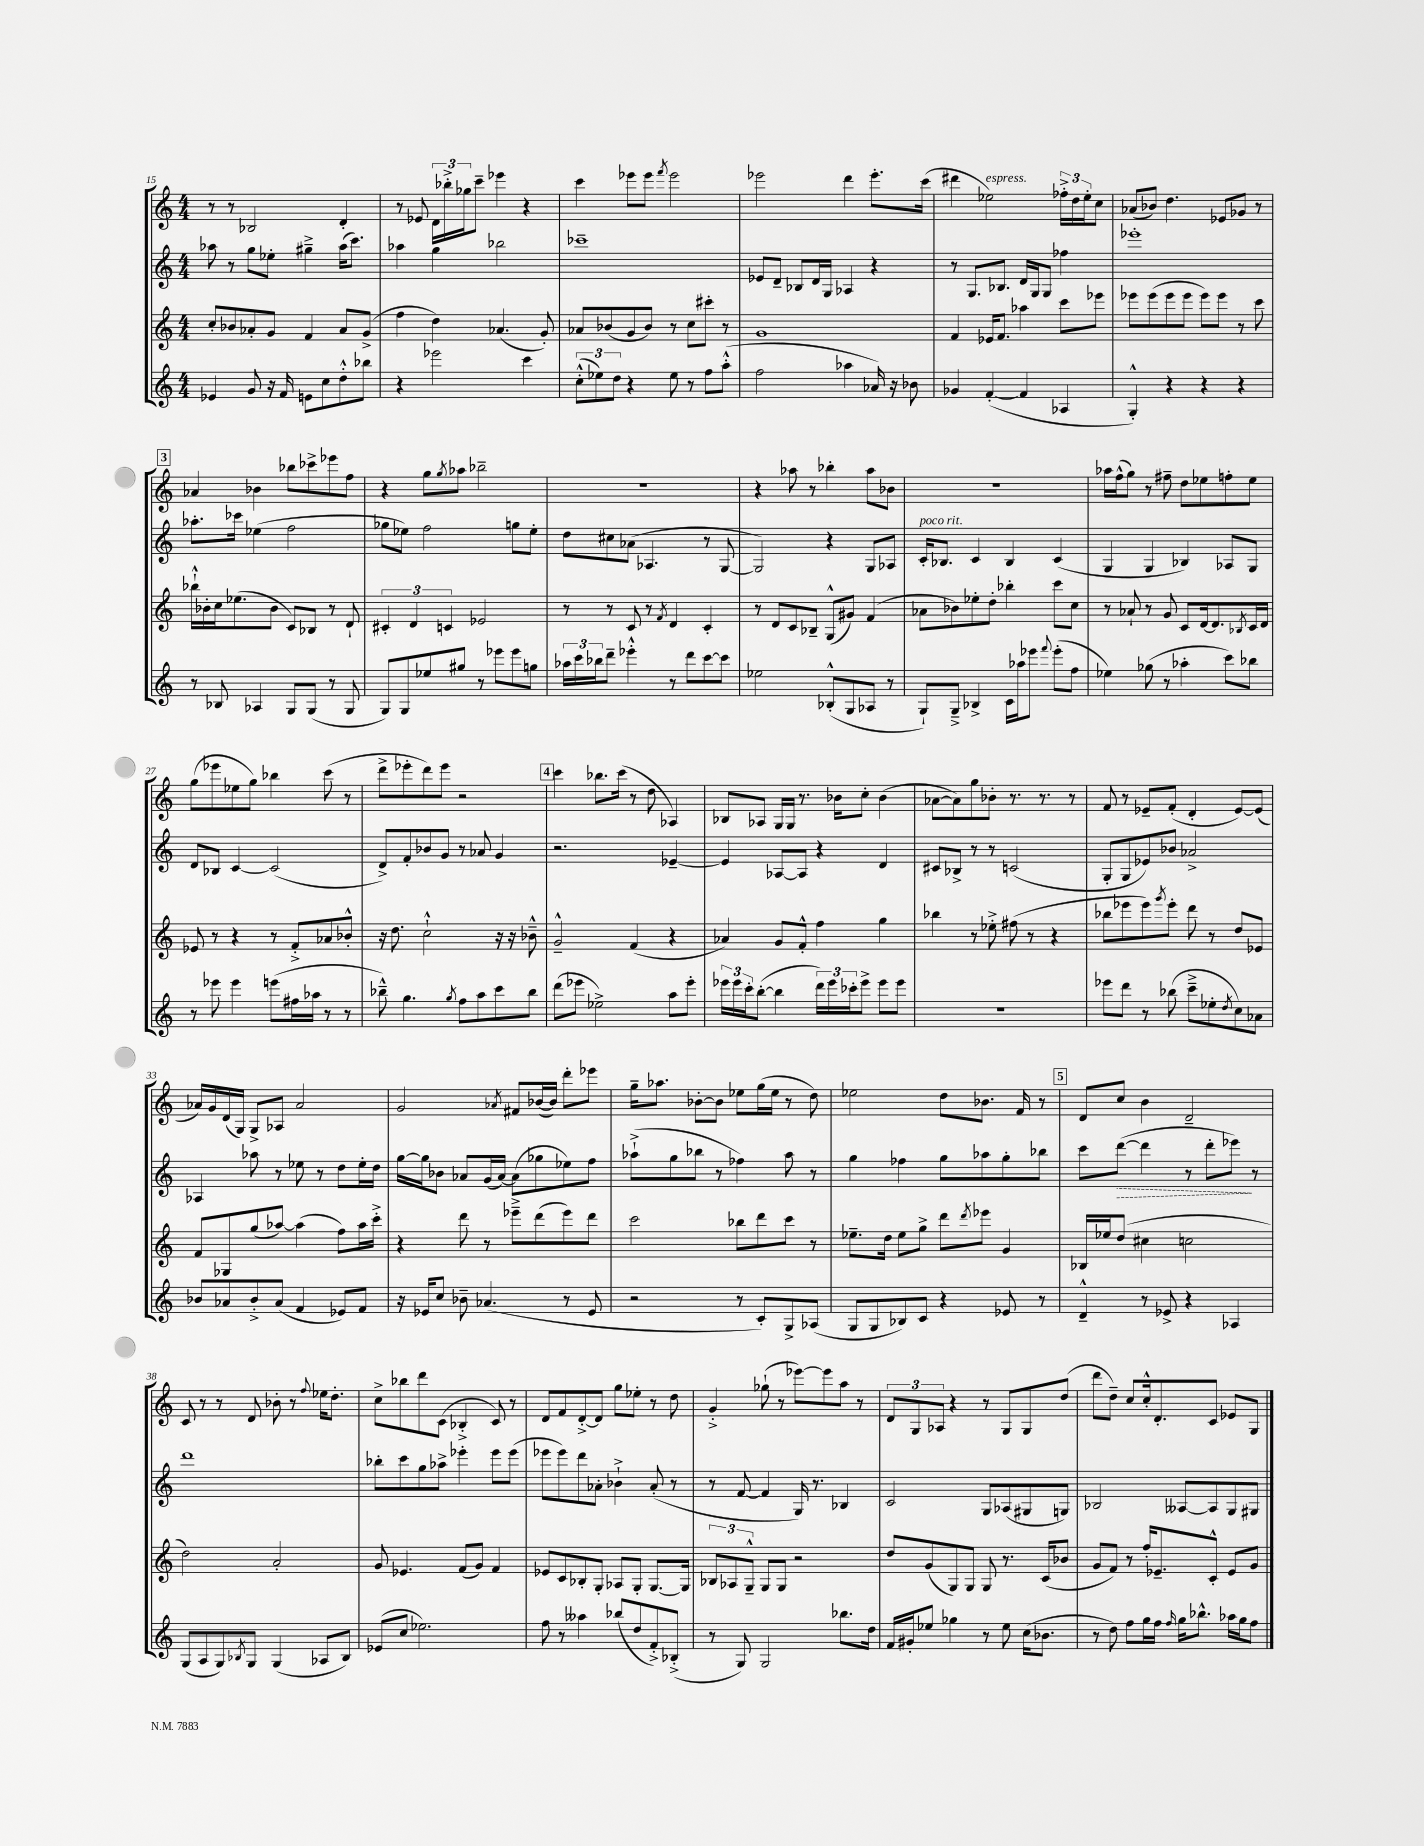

**kern	**kern	**kern	**kern
*staff4	*staff3	*staff2	*staff1
*clefG2	*clefG2	*clefG2	*clefG2
*k[]	*k[]	*k[]	*k[]
*M4/4	*M4/4	*M4/4	*M4/4
4e-	8cc'	8aa-	8r
.	8b-	8r	8r
8g	8a-'	8gg	2B-
16r	8g	8ee-'	.
16f	.	.	.
8e	4f	4gg#~^	.
8cc	.	.	.
8dd'^^	8a-	(16aa-	4d'
.	.	8.ccc)	.
8bb-	(8g^	.	.
=	=	=	=
4r	4ff	4aa-	8r
.	.	.	8e-
2eee-	4dd)	4gg	24d
.	.	.	24bb-'^
.	.	.	24gg-
.	.	.	8ccc~
.	(4.a-	2bb-	4eee-
4ccc	.	.	4r
.	8g')	.	.
=	=	=	=
(12cc'^^	8a-	1ccc-~	4ccc
12ee-)	.	.	.
.	(8b-	.	.
12dd	.	.	.
4r	8g	.	8eee-
.	8b-)	.	8eee-
.	.	.	8qfff
8ee-	8r	.	2eee-
8r	8cc	.	.
8ff	8ccc#'	.	.
(8aa'^^	8r	.	.
=	=	=	=
2ff	1g	8e-	2eee-
.	.	8d~	.
.	.	8B-	.
.	.	16d	.
.	.	16G	.
4aa-	.	4A-	4ddd
16a-)	.	4r	8.eee-'
16r	.	.	.
8b-	.	.	.
.	.	.	(16ccc
=	=	=	=
4g-	4f	8r	4ddd#
.	.	8.G	.
([4f'	16e-	.	2ee-)
.	8.f	8.B-	.
4f]	4aa-	16d	.
.	.	16G	.
.	.	8G	.
4A-	8ccc	4ff-	24ff-'^
.	.	.	24dd
.	.	.	24ee-'
.	8eee-	.	8cc
=	=	=	=
4G'^^)	8eee-	1eee-'	(8a-
.	(8eee-	.	8b-)
4r	8eee-	.	4.dd
.	8eee-	.	.
4r	8eee-)	.	.
.	8eee-	.	8e-
4r	8r	.	8g-
.	8ccc	.	8r
=	=	=	=
8r	16bb-`^^	8.aa-'	4a-
.	16b-'	.	.
8B-	16cc	.	.
.	(8.ee-	16ccc-	.
4A-	.	(4ee-	4b-
.	8b-	.	.
8G	8c)	2ff	8bb-
(8G	8B-	.	8ccc-^
8r	8r	.	8eee-
8G	8d`	.	8ff
=	=	=	=
8G)	6c#'	8gg-	4r
8G	.	8ee-)	.
.	6d	.	.
8ee-	.	2ff	8gg
.	6c	.	.
.	.	.	8qgg
8gg#	.	.	8aa-
8r	2e-	.	2bb-~
8eee-	.	.	.
8eee-	.	8gg	.
8gg	.	8ee-'	.
=	=	=	=
24aa-	8r	8dd	1r
24ccc	.	.	.
24bb-	.	.	.
8ddd~	8r	8cc#	.
4eee-'^^	8c	(8a-	.
.	8r	4.A-	.
.	8qf	.	.
8r	4d	.	.
8ddd	.	.	.
[8ccc	4c'	8r	.
8ccc]	.	[8G	.
=	=	=	=
2ee-	8r	2G])	4r
.	8d	.	.
.	8c	.	8aa-
.	8B-~	.	8r
(8B-'^^	(8G^^	4r	4bb-'
8G	8g#)	.	.
8A-	(4f	8G	8aa-
8r	.	8A-	8b-
=	=	=	=
8G`)	8a-	16c'	1r
.	.	8.B-	.
8G~^	8b-)	.	.
4B-^	8ee-'	4c	.
.	8dd'	.	.
16c	4bb-'	4B-	.
16aa-	.	.	.
8eee-	.	.	.
8qqfff	.	.	.
(8eee-'	8ccc	(4c	.
8ff	8cc	.	.
=	=	=	=
4ee-)	8r	4G	16aa-
.	.	.	(16ff^^
.	8a-`	.	8gg)
(8gg-	8r	4G	8r
8r	8g	.	8ff#~
4aa-'	8c	4B-)	8dd
.	[16d	.	8ee-
.	8.d]	.	.
8ccc)	.	8A-	8ff'
.	8qB-	.	.
8bb-	16c	8G	8ee-
.	16d	.	.
=	=	=	=
8r	8e-	8d	(8gg
8eee-	8r	8B-	8eee-
4eee-	4r	[4c	8ee-
.	.	.	8gg)
(8eee	8r	(2c]	4bb-
16ff#	8f'^	.	.
16aa-	.	.	.
8r	8a-	.	(8ccc
8r	8b-'^^	.	8r
=	=	=	=
8bb-~^^)	16r	8d^)	8ddd^
.	8.dd	.	.
4.gg	.	8f'	8eee-'
.	2cc`^^	8b-	8ddd)
.	.	8g	8eee-
8qgg	.	.	.
8ff	.	8r	2r
8aa	.	8a-	.
8ccc	16r	4g	.
.	16r	.	.
8bb-	8b-~^^	.	.
=	=	=	=
(8ddd	2g~^^	2.r	4ccc
8eee-	.	.	.
2ee-^)	.	.	8.bb-
.	.	.	(16ccc
.	(4f	.	8r
.	.	.	8dd
8aa	4r	[4e-~	4A-)
8eee-'	.	.	.
=	=	=	=
24eee-	4a-)	4e-]	8B-
24eee-	.	.	.
24ccc'	.	.	.
([8bb'	.	.	8A-
4bb]	8g	[8A-	16G
.	.	.	16G
.	8f'^^	8A-]	8.r
24ddd)	4ff	4r	.
24eee-	.	.	.
.	.	.	16b-
24ccc-'	.	.	.
8eee-^	.	.	8cc'
8eee-	4gg	4d	(4b-
8eee-	.	.	.
=	=	=	=
1r	4bb-	8c#	[8a-
.	.	8B-^	8a-])
.	8r	8r	8gg
.	8ee-'^	8r	8b-'
.	(8ff#	(2c	8.r
.	8r	.	.
.	.	.	8.r
.	4r	.	.
.	.	.	8r
=	=	=	=
8eee-	8bb-	8G'	8f
8ddd	8eee-	8G	8r
8r	8eee-)	8e-)	8e-~
.	8qggg	.	.
(8bb-	8eee-'	8b-	(8f'
8ccc~^	8ddd	2a-^	4d'
8ee-'	8r	.	.
8qdd	.	.	.
8cc)	8dd	.	[8e-)
8a-	8e-	.	(8e-]
=	=	=	=
8b-	8f	4A-	16a-)
.	.	.	16g
8a-	8G-	.	(16d
.	.	.	16G)
8b-'^	(8gg	8aa-	8G^
(8a-	[8aa-)	8r	8A-
4f	(4aa-]	8ee-	2a-
.	.	8r	.
8e-)	8ff)	8dd	.
8f	16aa-	16ee-'	.
.	16ccc'^	16dd	.
=	=	=	=
16r	4r	[16gg	2g
16e-	.	16gg]	.
8cc	.	8b-	.
8b-~	8ddd	8a-	.
(4.a-	8r	(16g	.
.	.	[16a-)	.
.	.	.	8qa-
.	8eee-~^	(8a-]	8f#
.	(8ddd	8gg-	([16b-
.	.	.	16b-])
8r	8eee-)	8ee-)	8ddd'
8e-	8ddd	8ff	8eee-
=	=	=	=
2r	2ccc	(8aa-`^	16gg~
.	.	.	8.aa-
.	.	8gg	.
.	.	8bb-	[8b-'
.	.	8r	8b-]
8r	8bb-	4ff-)	8ee-
8c')	8ddd	.	(16gg
.	.	.	16ee-
8G^	8ccc	8aa-	8r
(8A-	8r	8r	8dd)
=	=	=	=
8G	8.ee-~	4gg	2ee-
8G	.	.	.
.	16dd	.	.
8B-)	8ee-	4ff-	.
8c	8gg^	.	.
4r	8ddd	8gg	8dd
.	8qddd	.	.
.	8eee-	8aa-	8.b-
8e-	4g	8gg'	.
.	.	.	16f
8r	.	8bb-	8r
=	=	=	=
4d~^^	16B-	8ccc	8d
.	16ee-	.	.
.	(8dd	([8ddd	8cc
8r	4cc#	4ddd]	4b
8e-^	.	.	.
4r	2cc	8r	2d~
.	.	8ddd'	.
4A-	.	8eee-)	.
.	.	8r	.
=	=	=	=
(8G	2dd)	1ddd	8c
8A	.	.	8r
8G)	.	.	8r
8qB-	.	.	.
8G	.	.	8d
(4G	2a'	.	8b-'
.	.	.	8r
.	.	.	8qqff
8A-	.	.	16ee-
.	.	.	8.dd'
8B-)	.	.	.
=	=	=	=
(8e-	8g	8bb-'	8cc^
8cc	4.e-	8ccc	8bb-
2.ee-)	.	8gg	8ddd
.	.	8aa-^	(8c
.	(8f	4eee-'	4B-'^
.	8g)	.	.
.	4f	8eee-	8c)
.	.	(8eee-	8r
=	=	=	=
8ff	8e-	8eee-	8d
8r	8c	8eee-)	8f
4aa--	8B-'	8ddd	[8d'^
.	8G'	8a-'	8d]
(8bb-	8A-	4b-`^	8gg
8dd	8G'	.	8ee-'
8f'^)	[8.G	(8a-'	8r
(8B-'^	.	8r	8dd
.	16G]	.	.
=	=	=	=
8r	12B-	8r	4g'^
.	12A-	.	.
8G)	.	[8f	.
.	12G~^^	.	.
2G	8G	4f]	(8gg-`
.	8G	.	8r
.	2r	16G)	[8eee-)
.	.	8.r	.
.	.	.	8eee-]
8.bb-	.	4B-	8aa
.	.	.	8r
16dd	.	.	.
=	=	=	=
16f	8dd	2c	12d
16g#'	.	.	.
.	.	.	12G
8ee-	(8g	.	.
.	.	.	12A-
4gg-	8G)	.	4r
.	8G	.	.
8r	8G	8G	8r
8ee-	8.r	(8A-	8G
(16cc	.	8G#	8G
8.b-	(16c	.	.
.	8b-	8G)	(8dd
=	=	=	=
8r	8g	2B-	8ddd
8dd)	8f)	.	8dd~)
8ff	8r	.	8cc
16gg	16ff'	.	16cc'^^
16ff	8.e-~	.	8.d'
16qqff	.	.	.
16gg	.	[8A--	.
8.bb-^^	.	.	.
.	8c'^^	8A--]	8c
16aa-	8e-	8G	8e-
16gg	.	.	.
8ff	8g	8G#	8G
==	==	==	==
*-	*-	*-	*-
